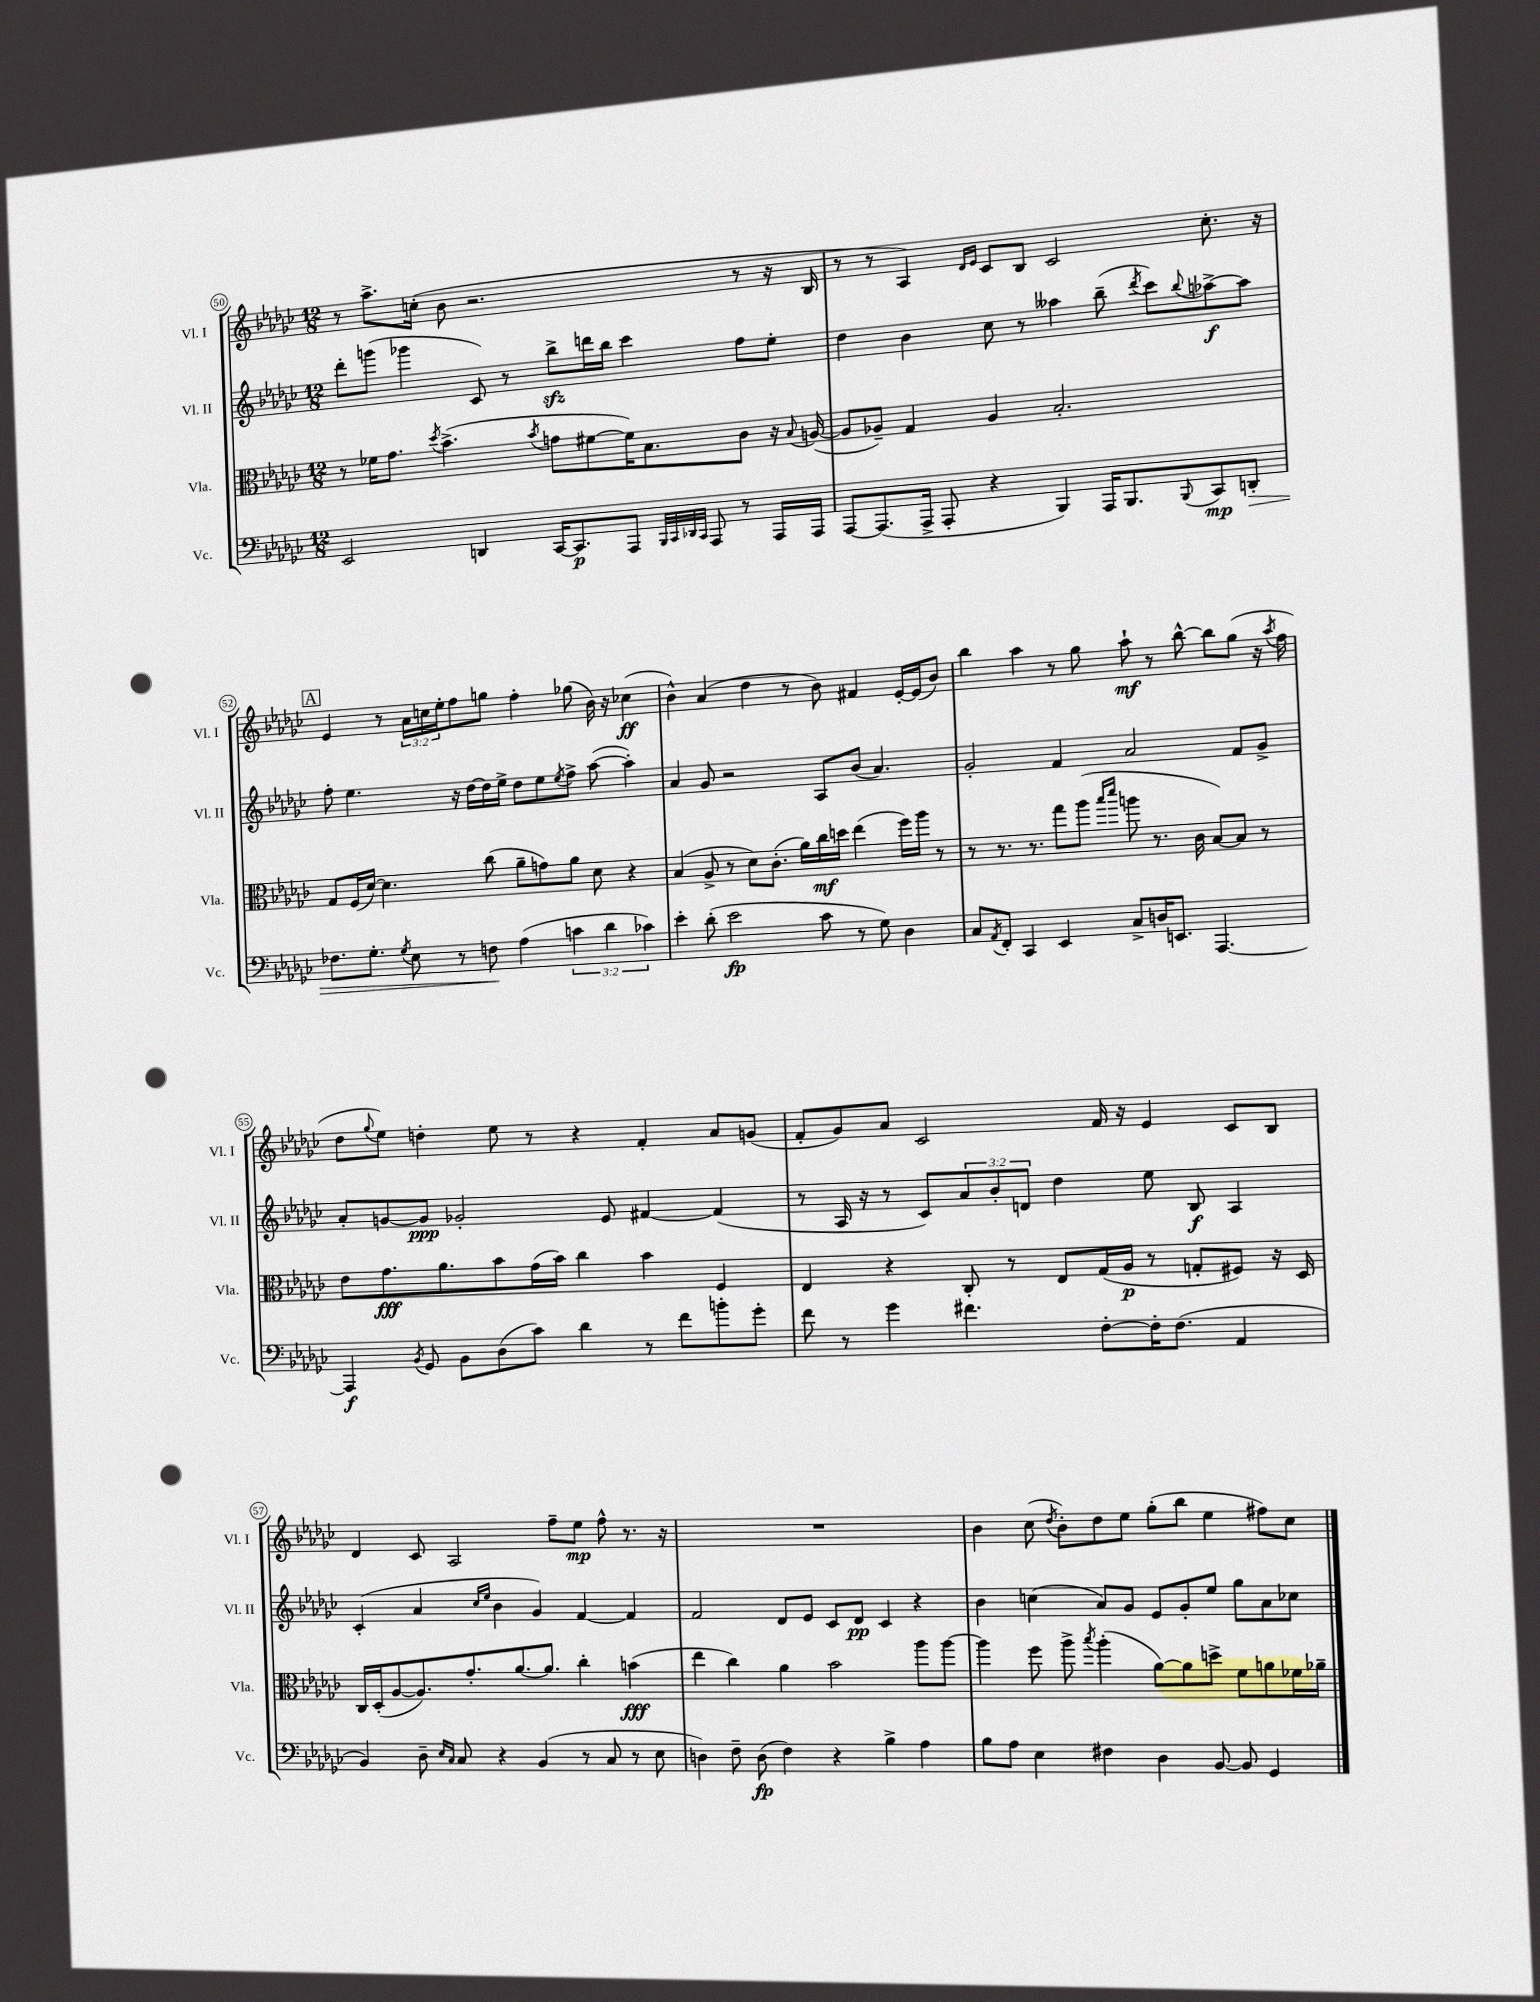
<<
\new StaffGroup <<
\new Staff = "s0" \with { instrumentName = "Vl. I" shortInstrumentName = "Vl. I" } {
    \clef treble \key ges \major \numericTimeSignature \time 12/8 \override Staff.TupletNumber.text = #tuplet-number::calc-fraction-text
    r8 aes''8.-> c''16-.( bes'8 r2. r8 r16 bes16 |
    r8 r8 aes4) \grace { des'16 ees'16 } ces'8 bes8 ces'2 ces''8.-. r16 |
    \mark \markup { \box "A" } ees'4 r8 \tuplet 3/2 { aes'16 c''16 ees''16-. } f''8 g''8 f''4-. ges''8( bes'16) r16 ces''4\ff( |
    bes'4-^) aes'4( des''4 r8 bes'8) fis'4 ees'16~-. ees'16( bes'8) |
    bes''4 aes''4 r8 ges''8 aes''8-!\mf r8 bes''8~-^ bes''8 ges''8( r16 \acciaccatura { aes''8 } f''16 |
    des''8 \appoggiatura { ges''8 } ees''8) d''4-. ees''8 r8 r4 f'4-. aes'8 g'8( |
    f'8-. ges'8) aes'8 ces'2 f'16 r16 ees'4 ces'8 bes8 |
    des'4 ces'8 aes2 f''8-- ees''8\mp f''8-^ r8. r16 |
    R1. |
    bes'4 ces''8( \acciaccatura { des''8 } bes'8-.) des''8 ees''8 ges''8-.( bes''8 ees''4 fis''8) ces''8 \bar "|." |
}
\new Staff = "s1" \with { instrumentName = "Vl. II" shortInstrumentName = "Vl. II" } {
    \clef treble \key ges \major \numericTimeSignature \time 12/8 \override Staff.TupletNumber.text = #tuplet-number::calc-fraction-text
    des'''8-. g'''8( ges'''4 ces'8) r8 bes''8->\sfz d'''16 bes''16 ces'''4 f''8 ees''8-. |
    des''4 bes'4 ces''8 r8 aeses''4 bes''8--( \acciaccatura { des'''8 } ces'''8) \appoggiatura { bes''8 } aes''8~->\f aes''8 |
    \mark \markup { \box "A" } f''8-. ees''4. r16 des''16~ des''16 ees''16-> des''8 ees''8 \acciaccatura { ees''8 } f''8-> aes''8~( aes''4-.) |
    aes'4 ges'8 r2 aes8 bes'8( aes'4.) |
    ges'2-. f'4 aes'2 f'8 ges'8-> |
    aes'8-. g'8~ g'8\ppp ges'2-. ees'8 fis'4~ fis'4( |
    r8 aes16 r16 r8 ces'8) \tuplet 3/2 { aes'8 bes'8-. d'8 } des''4 ees''8 bes8\f aes4 |
    ces'4-.( aes'4 \grace { ces''16 ees''16 } bes'4 ges'4) f'4~ f'4 |
    f'2 des'8 ees'8 ces'8 des'8\pp ces'4 r4 |
    bes'4 c''4( aes'8) ges'8 ees'8 ges'8-. ees''8 ges''8 aes'8 ces''8 \bar "|." |
}
\new Staff = "s2" \with { instrumentName = "Vla." shortInstrumentName = "Vla." } {
    \clef alto \key ges \major \numericTimeSignature \time 12/8
    r8 fes'16 ges'8. \acciaccatura { des''8 } bes'4.->( \acciaccatura { bes'8 } g'8 fis'8~ fis'16) bes8. ces'8 r16 \appoggiatura { bes8 } a16~( |
    a8 aes8--) ges4 aes4 bes2.-. |
    \mark \markup { \box "A" } ges8 f16( des'16~) des'4. ces''8( aes'8-- g'8) aes'8 des'8 r4 |
    bes4( aes8-> r8 des'8) ces'8.-.( aes'16) ces''16\mf d''16 ees''4( f''16) aes''16 r8 |
    r8 r8. r8. ges''8 aes''8( \grace { bes''16 des'''16 } a''8 r8. ces'16 bes8~) bes8 r8 |
    ees'8 ges'8.\fff aes'8. bes'8 ges'16( bes'16) ces''4 bes'4 f4 |
    ees4 r4 ces8-. r8 ees8 ges16( aes16\p r8 g8-. fis8) r16 des16 |
    ces16 des16-.( aes8~ aes8.) ges'8.-. aes'8.~ aes'8. ces''4-. b'4\fff( |
    ees''4 ces''4) aes'4 bes'2 aes''8 aes''8~ |
    aes''4 f''8 aes''8-> \acciaccatura { bes''8 } aes''4-.( aes'8~) aes'8 d''8-> f'8 a'8 fes'16 aes'16-- \bar "|." |
}
\new Staff = "s3" \with { instrumentName = "Vc." shortInstrumentName = "Vc." } {
    \clef bass \key ges \major \numericTimeSignature \time 12/8 \override Staff.TupletNumber.text = #tuplet-number::calc-fraction-text
    ees,2 d,4 ces,16~ ces,8.\p aes,,8 \grace { bes,,32 ces,32 des,32 ces,32 } aes,,8 r8 aes,,16 aes,,16 |
    aes,,8~ aes,,8.( aes,,16-> aes,,8-. r4 bes,,4) aes,,16 bes,,8. \appoggiatura { bes,,8 } ces,8\mp d,8-.\> |
    \mark \markup { \box "A" } fes8. ges8.-. \acciaccatura { ges8 } ees8 r8 f8\! aes4( \tuplet 3/2 { c'4 des'4 ces'4) } |
    ees'4-. des'8-.( ees'2\fp ces'8 r8 ges8) des4 |
    ces8 \acciaccatura { aes,8 } f,8-. ces,4 ees,4 ces8-> d16 e,8. aes,,4.~ |
    aes,,4\f \acciaccatura { bes,8 } ges,8 bes,8 des8( ces'8) des'4 r8 f'8 b'8-. ges'8-. |
    f'8 r8 ges'4 fis'4. f8~-. f16-. f8.( aes,4 |
    bes,4) des8-- \grace { ees16 ces16 } ces8 r4 bes,4( r8 ces8 r8 ees8 |
    d4) f8-- d8\fp( f4) r4 bes4-> aes4 |
    bes8 aes8 ees4 fis4 des4 bes,8~ bes,8 ges,4 \bar "|." |
}
>>
>>
\layout { \context { \Score currentBarNumber = #50 \override BarNumber.stencil = #(make-stencil-circler 0.1 0.3 ly:text-interface::print) } }
